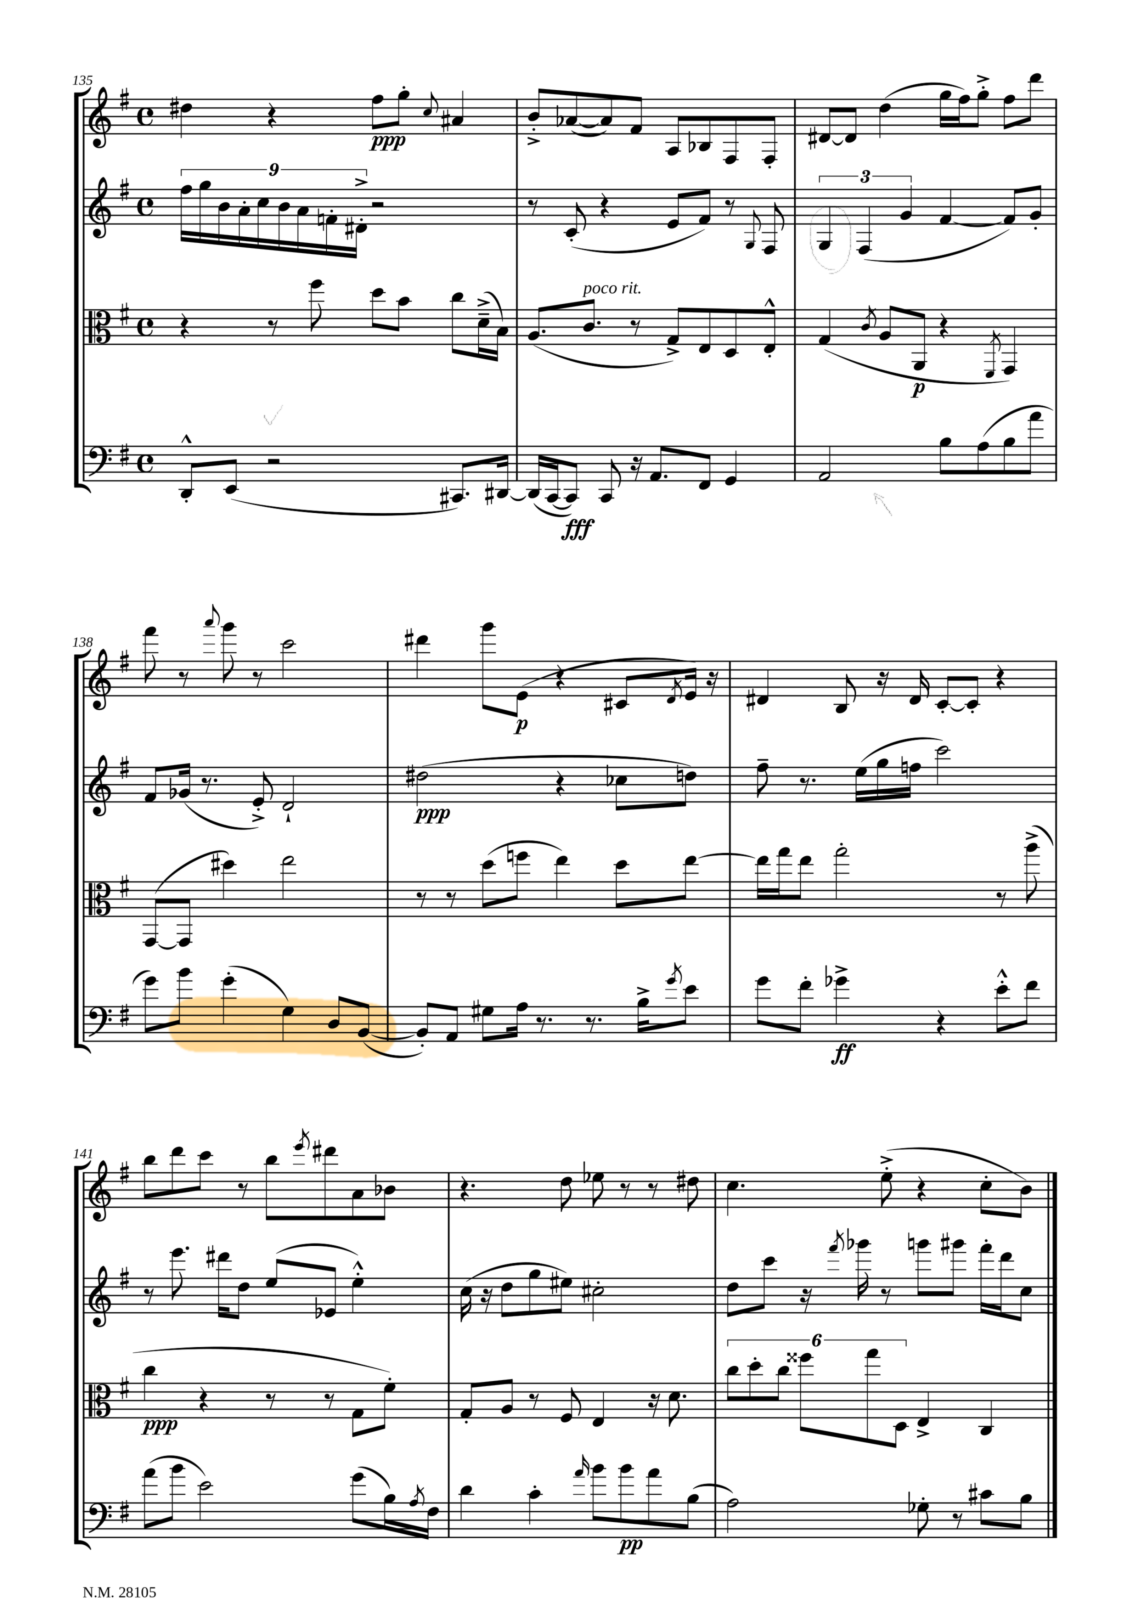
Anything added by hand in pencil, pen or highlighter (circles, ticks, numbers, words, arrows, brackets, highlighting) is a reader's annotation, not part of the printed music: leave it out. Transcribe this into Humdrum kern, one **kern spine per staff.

**kern	**dynam	**kern	**dynam	**kern	**dynam	**kern	**dynam
*part4	*part4	*part3	*part3	*part2	*part2	*part1	*part1
*staff4	*staff4	*staff3	*staff3	*staff2	*staff2	*staff1	*staff1
*clefF4	*	*clefC3	*	*clefG2	*	*clefG2	*
*k[f#]	*	*k[f#]	*	*k[f#]	*	*k[f#]	*
*M4/4	*	*M4/4	*	*M4/4	*	*M4/4	*
*met(c)	*	*met(c)	*	*met(c)	*	*met(c)	*
=135	=135	=135	=135	=135	=135	=135	=135
8DD'^^/L	.	4r	.	18ff#\LL	.	4dd#X\	.
.	.	.	.	18gg\	.	.	.
.	.	.	.	18b\	.	.	.
(8EE/J	.	.	.	.	.	.	.
.	.	.	.	18a'\	.	.	.
.	.	.	.	18cc\	.	.	.
2r	.	8r	.	.	.	4r	.
.	.	.	.	18b\	.	.	.
.	.	.	.	18a\	.	.	.
.	.	8ff#\	.	.	.	.	.
.	.	.	.	18fn'\	.	.	.
.	.	.	.	18d#X'^\JJ	.	.	.
.	.	8dd\L	.	2r	.	8ff#\L	ppp
.	.	8b\J	.	.	.	8gg'\J	.
.	.	.	.	.	.	8qqcc/	.
8.CC#X/L)	.	8cc\L	.	.	.	4a#X/	.
.	.	(16d~^\L	.	.	.	.	.
[16DD#X/Jk	.	16B\JJ)	.	.	.	.	.
=136	=136	=136	=136	=136	=136	=136	=136
(16DD#/LL]	.	(8.A/L	.	8r	.	8b'^/L	.
[16CC/J	.	.	.	.	.	.	.
8CC/J])	fff	.	.	(8c'/	.	([8a-X/	.
!	!	!LO:TX:a:i:t=poco rit.	!	!	!	!	!
.	.	8.c/J	.	.	.	.	.
8CC/	.	.	.	4r	.	8a-/])	.
16r	.	8r	.	.	.	8f#/J	.
8.AA/L	.	.	.	.	.	.	.
.	.	8G^/L)	.	8e/L	.	8A/L	.
8FF#/J	.	8E/	.	8f#/J)	.	8B-X/	.
4GG/	.	8D/	.	8r	.	8F#/	.
.	.	.	.	8qqG/	.	.	.
.	.	8E'^^/J	.	8F#/	.	8F#'/J	.
=137	=137	=137	=137	=137	=137	=137	=137
2AA/	.	(4G/	.	6G/	.	[8d#X/L	.
.	.	.	.	.	.	8d#/J]	.
.	.	.	.	(6F#/	.	.	.
.	.	8qc/	.	.	.	.	.
.	.	8A/L	.	.	.	(4dd\	.
.	.	.	.	6g/	.	.	.
.	.	8AA/J	p	.	.	.	.
8B\L	.	4r	.	[4f#/	.	16gg\LL	.
.	.	.	.	.	.	16ff#\J)	.
(8A\	.	.	.	.	.	8gg'^\J	.
.	.	8qFF#/	.	.	.	.	.
8B\	.	4GG/)	.	8f#/L])	.	8ff#\L	.
8a\J	.	.	.	8g'/J	.	8ddd\J	.
!!LO:LB:g=z
=138	=138	=138	=138	=138	=138	=138	=138
8g\L)	.	([8GG/L	.	8f#/L	.	8fff#\	.
8b\J	.	8GG/J]	.	(16g-X/Jk	.	8r	.
.	.	.	.	8.r	.	.	.
.	.	.	.	.	.	8qqaaa/	.
(4g'\	.	4dd#X\)	.	.	.	8ggg\	.
.	.	.	.	8e'^/)	.	8r	.
4G\)	.	2ee\	.	2d`/	.	2ccc\	.
8D/L	.	.	.	.	.	.	.
([8BB/J	.	.	.	.	.	.	.
=139	=139	=139	=139	=139	=139	=139	=139
8BB'/L])	.	8r	.	(2dd#X\	ppp	4ddd#X\	.
8AA/J	.	8r	.	.	.	.	.
8G#X\L	.	(8dd\L	.	.	.	8ggg\L	.
16A\Jk	.	8ffn\J	.	.	.	(8e\J	p
8.r	.	.	.	.	.	.	.
.	.	4ee\)	.	4r	.	4r	.
8.r	.	.	.	.	.	.	.
.	.	8dd\L	.	8cc-X\L	.	8c#X/L	.
16B^\KL	.	.	.	.	.	.	.
8qg/	.	.	.	.	.	8qd/	.
8e\J	.	[8ee\J	.	8ddn\J)	.	16e/Jk)	.
.	.	.	.	.	.	16r	.
=140	=140	=140	=140	=140	=140	=140	=140
8g\L	.	16ee\LL]	.	8ff#~\	.	4d#X/	.
.	.	16gg\J	.	.	.	.	.
8f#'\J	.	8ee\J	.	8.r	.	.	.
4g-X^\	ff	2gg'\	.	.	.	8B/	.
.	.	.	.	(16ee\LL	.	.	.
.	.	.	.	16gg\	.	16r	.
.	.	.	.	16ffn\JJ	.	16d#/	.
4r	.	.	.	2ccc\)	.	[8c'/L	.
.	.	.	.	.	.	8c'/J]	.
8e'^^\L	.	8r	.	.	.	4r	.
8f#\J	.	(8aa^\	.	.	.	.	.
!!LO:LB:g=z
=141	=141	=141	=141	=141	=141	=141	=141
(8a\L	.	4cc\	ppp	8r	.	8bb\L	.
8b\J	.	.	.	8.eee\	.	8ddd\	.
2e\)	.	4r	.	.	.	8ccc\J	.
.	.	.	.	16ddd#X\KL	.	.	.
.	.	.	.	8dd\J	.	8r	.
.	.	8r	.	(8ee/L	.	8bb\L	.
.	.	.	.	.	.	8qeee/	.
.	.	8r	.	8e-X/J	.	8ddd#X\	.
(8g\L	.	8G\L	.	4ee'^^\)	.	8a\	.
16B\L)	.	8f#'\J)	.	.	.	8b-X\J	.
8qA/	.	.	.	.	.	.	.
16F#\JJ	.	.	.	.	.	.	.
=142	=142	=142	=142	=142	=142	=142	=142
4d\	.	8G'/L	.	(16cc\	.	4.r	.
.	.	.	.	16r	.	.	.
.	.	8A/J	.	8dd\L	.	.	.
4c'\	.	8r	.	8gg\	.	.	.
.	.	8F#/	.	8ee#X\J)	.	8dd\	.
16qqa/	.	.	.	.	.	.	.
8b\L	.	4E/	.	2cc#X'\	.	8ee-X\	.
8b\	pp	.	.	.	.	8r	.
8a\	.	16r	.	.	.	8r	.
.	.	8.d\	.	.	.	.	.
(8B\J	.	.	.	.	.	8dd#X\	.
=143	=143	=143	=143	=143	=143	=143	=143
2A\)	.	12cc\L	.	8dd\L	.	4.cc\	.
.	.	12dd'\	.	.	.	.	.
.	.	.	.	8ccc\J	.	.	.
.	.	12cc\J	.	.	.	.	.
.	.	12ff##X\L	.	16r	.	.	.
.	.	.	.	8qfff#/	.	.	.
.	.	.	.	16ggg-X\	.	.	.
.	.	12gg\	.	.	.	.	.
.	.	.	.	8r	.	(8ee'^\	.
.	.	12D\J	.	.	.	.	.
8G-X'\	.	4E^/	.	8gggn\L	.	4r	.
8r	.	.	.	8ggg#X\J	.	.	.
8c#X\L	.	4C/	.	16fff#'\LL	.	8cc'\L	.
.	.	.	.	16ddd\J	.	.	.
8B\J	.	.	.	8cc\J	.	8b\J)	.
==	==	==	==	==	==	==	==
*-	*-	*-	*-	*-	*-	*-	*-
